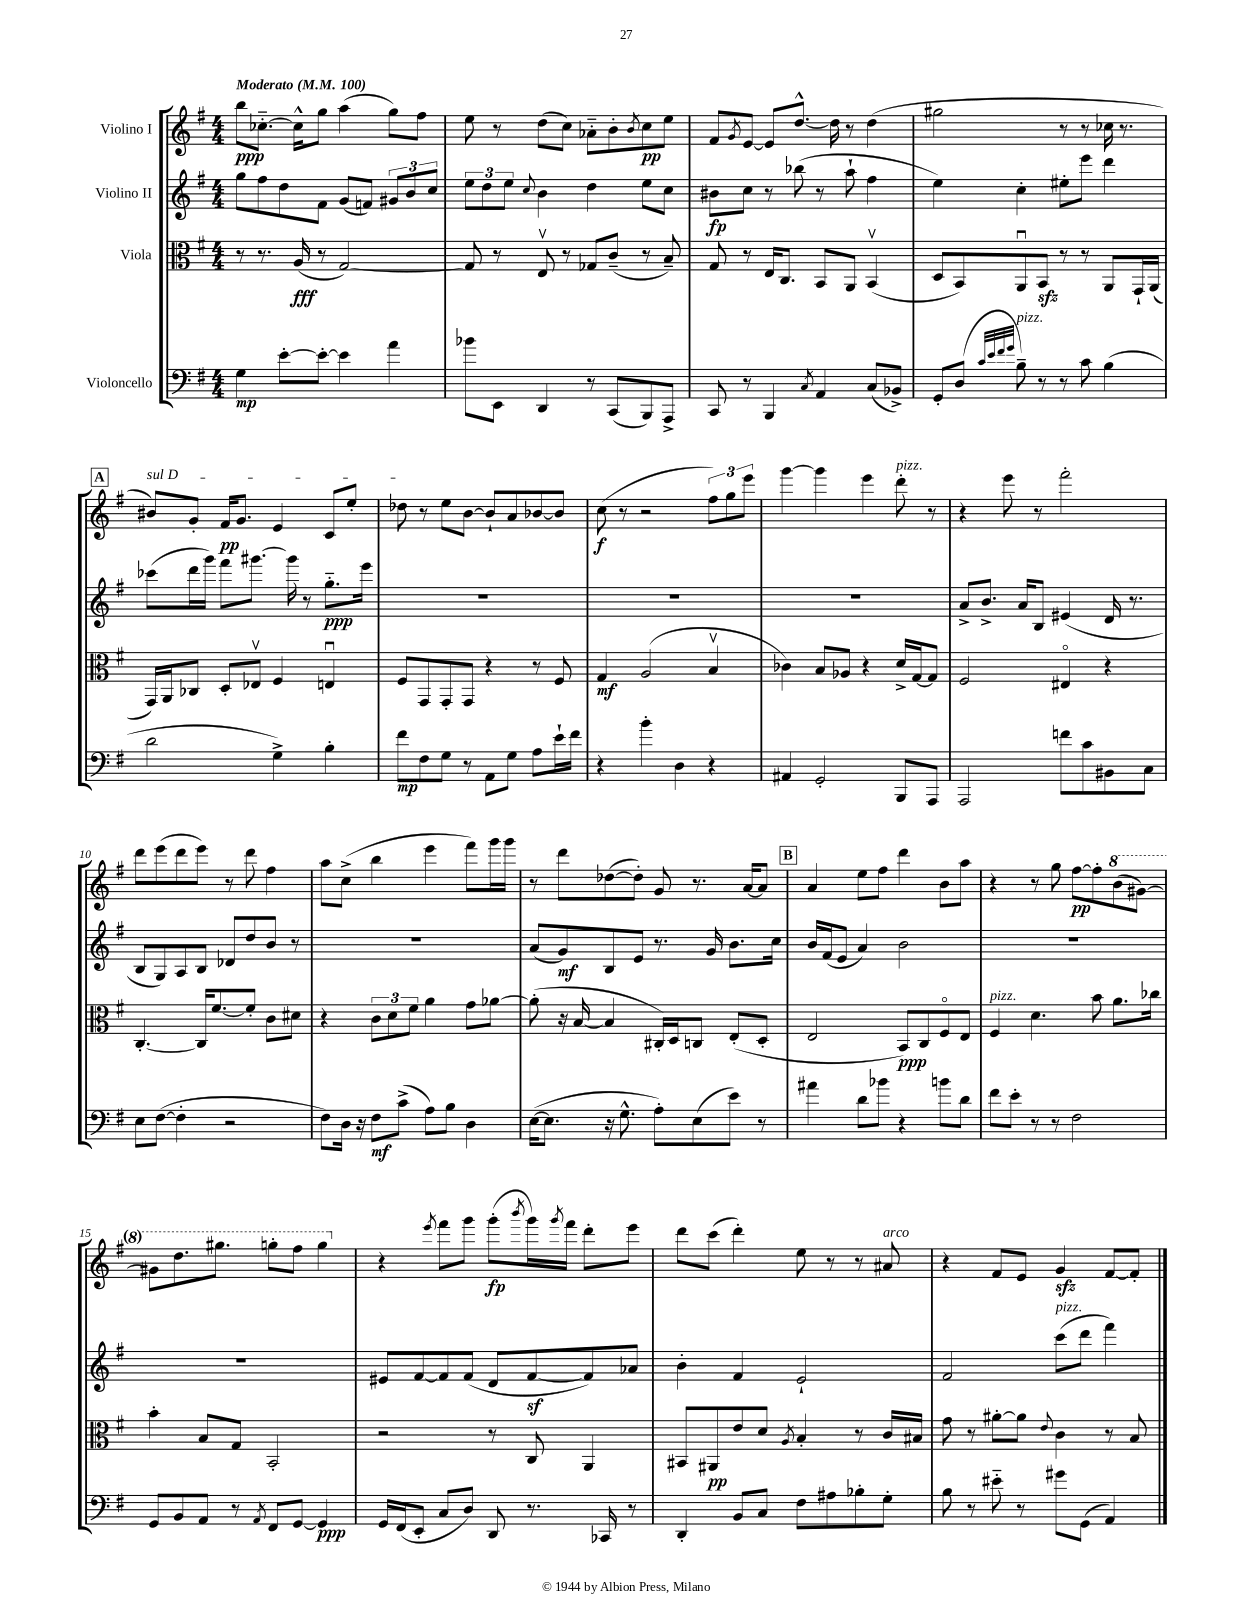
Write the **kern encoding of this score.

**kern	**dynam	**kern	**dynam	**kern	**dynam	**kern	**dynam
*part4	*part4	*part3	*part3	*part2	*part2	*part1	*part1
*staff4	*staff4	*staff3	*staff3	*staff2	*staff2	*staff1	*staff1
*I"Violoncello	*	*I"Viola	*	*I"Violino II	*	*I"Violino I	*
*clefF4	*	*clefC3	*	*clefG2	*	*clefG2	*
*k[f#]	*	*k[f#]	*	*k[f#]	*	*k[f#]	*
*M4/4	*	*M4/4	*	*M4/4	*	*M4/4	*
*MM100	*	*MM100	*	*MM100	*	*MM100	*
=1	=1	=1	=1	=1	=1	=1	=1
!	!	!	!	!	!	!LO:TX:a:B:t=Moderato	!
4G\	mp	8r	.	8gg\L	.	8bb\L	ppp
.	.	8.r	.	8ff#\	.	[8.cc-X\J	.
[8e'\L	.	.	.	8dd\	.	.	.
.	.	(16A/	fff	.	.	16cc-^^\KL]	.
8e'\J_	.	8r	.	8f#\J	.	8gg\J	.
4e\]	.	[2G/)	.	(8g/L	.	(4aa\	.
.	.	.	.	8fn/J)	.	.	.
4a\	.	.	.	12g#X/L	.	8gg\L)	.
.	.	.	.	12b/	.	.	.
.	.	.	.	.	.	8ff#\J	.
.	.	.	.	12cc/J	.	.	.
=2	=2	=2	=2	=2	=2	=2	=2
8b-X\L	.	8G/]	.	12ee\L	.	8ee\	.
.	.	.	.	12dd\	.	.	.
8EE\J	.	8r	.	.	.	8r	.
.	.	.	.	12ee\J	.	.	.
.	.	.	.	8qqcc/	.	.	.
4DD/	.	8Ev/	.	4b\	.	(8dd\L	.
.	.	8r	.	.	.	8cc\J)	.
8r	.	8G-X/L	.	4dd\	.	8a-X\L	.
(8CC/L	.	(8c~/J	.	.	.	8b'\	.
.	.	.	.	.	.	8qb/	.
8BBB/)	.	8r	.	8ee\L	.	8cc\	pp
8AAA^/J	.	8B~/)	.	8cc\J	.	8ee\J	.
=3	=3	=3	=3	=3	=3	=3	=3
8CC/	.	8G/	.	8b#X\L	fp	8f#/L	.
.	.	.	.	.	.	8qg/	.
8r	.	8r	.	8cc\J	.	[8e/J	.
4BBB/	.	16E/KL	.	8r	.	8e/L]	.
.	.	8.C/J	.	.	.	.	.
.	.	.	.	(8bb-X\	.	[8.dd^^/J	.
8qC/	.	.	.	.	.	.	.
4AA/	.	8BB/L	.	8r	.	.	.
.	.	.	.	.	.	16dd\]	.
.	.	8AA/J	.	8aa`\	.	8r	.
(8C/L	.	(4BBv/	.	4ff#\	.	(4dd\	.
8BB-X^/J)	.	.	.	.	.	.	.
=4	=4	=4	=4	=4	=4	=4	=4
8GG'/L	.	8D/L	.	4ee\)	.	2gg#X\	.
(8D/J	.	8BB/)	.	.	.	.	.
32qqc/LLL	.	.	.	.	.	.	.
32qqe/	.	.	.	.	.	.	.
32qqf#/	.	.	.	.	.	.	.
32qqg/JJJ	.	.	.	.	.	.	.
!LO:TX:a:i:t=pizz.	!	!	!	!	!	!	!
8B~\)	.	8AAu/	.	4cc'\	.	.	.
8r	.	8BBzz/J	.	.	.	.	.
8r	.	8r	.	8ee#X'\L	.	8r	.
8c\	.	8r	.	8eee\J	.	8r	.
(4B\	.	8AA/L	.	4ddd\	.	16cc-X\	.
.	.	.	.	.	.	8.r	.
.	.	16GG`/L	.	.	.	.	.
.	.	(16AA/JJ	.	.	.	.	.
!!LO:LB:g=z
!!LO:REH:place=s1:t=A
=5	=5	=5	=5	=5	=5	=5	=5
!	!	!	!	!	!	!LO:TX:a:i:t=sul D	!
2d\	.	16GG/LL)	.	(8ccc-X\L	.	8b#X/L)	.
.	.	16AA/J	.	.	.	.	.
.	.	8C-X/J	.	16ddd\L	.	8g'/J	.
.	.	.	.	16ggg\JJ)	.	.	.
.	.	8D'/L	.	8fff#\L	.	16f#/KL	pp
.	.	.	.	.	.	8.g/J	.
.	.	8E-Xv/J	.	[8.ggg#X\J	.	.	.
4G^\)	.	4F#/	.	.	.	4e/	.
.	.	.	.	16ggg#\]	.	.	.
.	.	.	.	8r	.	.	.
4B'\	.	4Enu/	.	8.gg\L	ppp	8c/L	.
.	.	.	.	.	.	8ee'/J	.
.	.	.	.	16eee\Jk	.	.	.
=6	=6	=6	=6	=6	=6	=6	=6
8f#\L	mp	8F#/L	.	1r	.	8dd-X\	.
8F#\	.	8GG/	.	.	.	8r	.
8G\J	.	8GG'/	.	.	.	8ee\L	.
8r	.	8GG/J	.	.	.	[8b\J	.
8AA\L	.	4r	.	.	.	8b`/L]	.
8G\J	.	.	.	.	.	8a/	.
8A\L	.	8r	.	.	.	[8b-X/	.
16e`\L	.	8F#/	.	.	.	8b-/J]	.
16f#\JJ	.	.	.	.	.	.	.
=7	=7	=7	=7	=7	=7	=7	=7
4r	.	4G/	mf	1r	.	(8cc\	f
.	.	.	.	.	.	8r	.
4b'\	.	(2A/	.	.	.	2r	.
4D\	.	.	.	.	.	.	.
4r	.	4Bv/	.	.	.	12ff#\L)	.
.	.	.	.	.	.	12gg\	.
.	.	.	.	.	.	12eee\J	.
=8	=8	=8	=8	=8	=8	=8	=8
4AA#X/	.	4c-X\)	.	1r	.	[4ggg\	.
2GG'/	.	8B/L	.	.	.	4ggg\]	.
.	.	8A-X/J	.	.	.	.	.
.	.	4r	.	.	.	4eee\	.
!	!	!	!	!	!	!LO:TX:a:i:t=pizz.	!
8BBB/L	.	16d^/LL	.	.	.	8ddd'\	.
.	.	[16G/J	.	.	.	.	.
8AAA/J	.	8G/J]	.	.	.	8r	.
=9	=9	=9	=9	=9	=9	=9	=9
2AAA/	.	2F#/	.	8a^/L	.	4r	.
.	.	.	.	8.b^/J	.	.	.
.	.	.	.	.	.	8eee\	.
.	.	.	.	16a/KL	.	.	.
.	.	.	.	8B/J	.	8r	.
8fn\L	.	4E#X/	.	(4e#X/	.	2fff#'\	.
8c\	.	.	.	.	.	.	.
8BB#X\	.	4r	.	16d/	.	.	.
.	.	.	.	8.r	.	.	.
8C\J	.	.	.	.	.	.	.
!!LO:LB:g=z
=10	=10	=10	=10	=10	=10	=10	=10
8E\L	.	[4.C'/	.	8B/L	.	8ddd\L	.
([8F#\J	.	.	.	8G/)	.	(8eee\	.
4F#'\]	.	.	.	8A/	.	8ddd\	.
.	.	16C/KL]	.	8B/J	.	8eee\J)	.
.	.	[8.f#/	.	.	.	.	.
2r	.	.	.	8d-X/L	.	8r	.
.	.	8f#'/J]	.	8dd/	.	8ddd\	.
.	.	8c\L	.	8b/J	.	4ff#\	.
.	.	8d#X\J	.	8r	.	.	.
=11	=11	=11	=11	=11	=11	=11	=11
8F#\L)	.	4r	.	1r	.	8aa\L	.
16D\Jk	.	.	.	.	.	(8cc^\J	.
16r	.	.	.	.	.	.	.
8F#\L	mf	12c\L	.	.	.	4bb\	.
.	.	12d\	.	.	.	.	.
(8c^\J	.	.	.	.	.	.	.
.	.	12f#\J	.	.	.	.	.
8A\L)	.	4a\	.	.	.	4eee\	.
8B\J	.	.	.	.	.	.	.
4D\	.	8g\L	.	.	.	8fff#\L)	.
.	.	[8a-X\J	.	.	.	16ggg\L	.
.	.	.	.	.	.	16ggg\JJ	.
=12	=12	=12	=12	=12	=12	=12	=12
([16E\KL	.	(8a-'\]	.	(8a/L	.	8r	.
8.E\J]	.	.	.	.	.	.	.
.	.	16r	.	8g/)	mf	8ddd\L	.
.	.	[16B/	.	.	.	.	.
16r	.	4B/]	.	8B/	.	([8dd-X\	.
8.G^^\	.	.	.	.	.	.	.
.	.	.	.	8e/J	.	8dd-'\J])	.
8A'\L)	.	16C#X'/LL)	.	8.r	.	8g/	.
.	.	16D/J	.	.	.	.	.
(8E\	.	8Cn/J	.	.	.	8.r	.
.	.	.	.	16g/	.	.	.
8e\J)	.	(8E'/L	.	8.b\L	.	.	.
.	.	.	.	.	.	[16a/KL	.
8r	.	8D'/J	.	.	.	8a/J]	.
.	.	.	.	16cc\Jk	.	.	.
!!LO:REH:place=s1:t=B
=13	=13	=13	=13	=13	=13	=13	=13
4a#X\	.	2E/	.	16b/LL	.	4a/	.
.	.	.	.	(16f#/J	.	.	.
.	.	.	.	8e/J	.	.	.
8d\L	.	.	.	4a/)	.	8ee\L	.
8b-X\J	.	.	.	.	.	8ff#\J	.
4r	.	8BB/L)	ppp	2b\	.	4ddd\	.
.	.	8C/	.	.	.	.	.
8bn\L	.	8F#/	.	.	.	8b\L	.
8d\J	.	8E/J	.	.	.	8aa\J	.
=14	=14	=14	=14	=14	=14	=14	=14
!	!	!LO:TX:a:i:t=pizz.	!	!	!	!	!
8f#\L	.	4F#/	.	1r	.	4r	.
8e'\J	.	.	.	.	.	.	.
8r	.	4.d\	.	.	.	8r	.
8r	.	.	.	.	.	8gg\	.
2F#\	.	.	.	.	.	[8ff#\L	pp
.	.	8b\	.	.	.	8ff#'\]	.
*	*	*	*	*	*	*8va	*
.	.	8.a\L	.	.	.	(8bb\	.
.	.	.	.	.	.	[8gg#X\J)	.
.	.	16cc-X\Jk	.	.	.	.	.
!!LO:LB:g=z
=15	=15	=15	=15	=15	=15	=15	=15
8GG/L	.	4b'\	.	1r	.	8gg#X\L]	.
8BB/	.	.	.	.	.	8.ddd\	.
8AA/J	.	8B/L	.	.	.	.	.
.	.	.	.	.	.	8.ggg#X\J	.
8r	.	8G/J	.	.	.	.	.
8qAA/	.	.	.	.	.	.	.
8FF#/L	.	2BB'/	.	.	.	8gggn'\L	.
[8GG/J	.	.	.	.	.	8fff#\J	.
4GG/]	ppp	.	.	.	.	4ggg\	.
=16	=16	=16	=16	=16	=16	=16	=16
*	*	*	*	*	*	*X8va	*
16GG/LL	.	2r	.	8e#X/L	.	4r	.
(16FF#/J	.	.	.	.	.	.	.
8EE'/J	.	.	.	[8f#/	.	.	.
.	.	.	.	.	.	8qeee/	.
8C/L	.	.	.	8f#/]	.	8fff#\L	.
8D/J)	.	.	.	(8f#/J	.	8ggg\J	.
8DD/	.	8r	.	8d/L	.	(8ggg'\L	fp
.	.	.	.	.	.	8qbbb/	.
8.r	.	8C/	.	[8f#z/	.	16ggg\L)	.
.	.	.	.	.	.	8qggg/	.
.	.	.	.	.	.	16fff#\JJ	.
.	.	4AA/	.	8f#/])	.	8ddd'\L	.
16CC-X/	.	.	.	.	.	.	.
8r	.	.	.	8a-X/J	.	8eee\J	.
=17	=17	=17	=17	=17	=17	=17	=17
4DD'/	.	8BB#X/L	.	4b'\	.	8ddd\L	.
.	.	8AA#X/	pp	.	.	(8ccc\J	.
8BB/L	.	8e/	.	4f#/	.	4ddd'\)	.
8C/J	.	8d/J	.	.	.	.	.
.	.	8qA/	.	.	.	.	.
8F#\L	.	4B'/	.	2e`/	.	8ee\	.
8A#X\	.	.	.	.	.	8r	.
8B-X'\	.	8r	.	.	.	8r	.
!	!	!	!	!	!	!LO:TX:a:i:t=arco	!
8G'\J	.	16c/LL	.	.	.	8a#X/	.
.	.	16B#X/JJ	.	.	.	.	.
=18	=18	=18	=18	=18	=18	=18	=18
8B\	.	8g\	.	2f#/	.	4r	.
8r	.	8r	.	.	.	.	.
8e#X\	.	[8a#X'\L	.	.	.	8f#/L	.
8r	.	8a#\J]	.	.	.	8e/J	.
.	.	8qqe/	.	.	.	.	.
!	!	!	!	!LO:TX:a:i:t=pizz.	!	!	!
8g#X\L	.	4c\	.	(8ccc\L	.	4gzz/	.
(8GG\J	.	.	.	8ddd\J	.	.	.
4AA/)	.	8r	.	4fff#\)	.	[8f#/L	.
.	.	8B/	.	.	.	8f#'/J]	.
==	==	==	==	==	==	==	==
*-	*-	*-	*-	*-	*-	*-	*-
